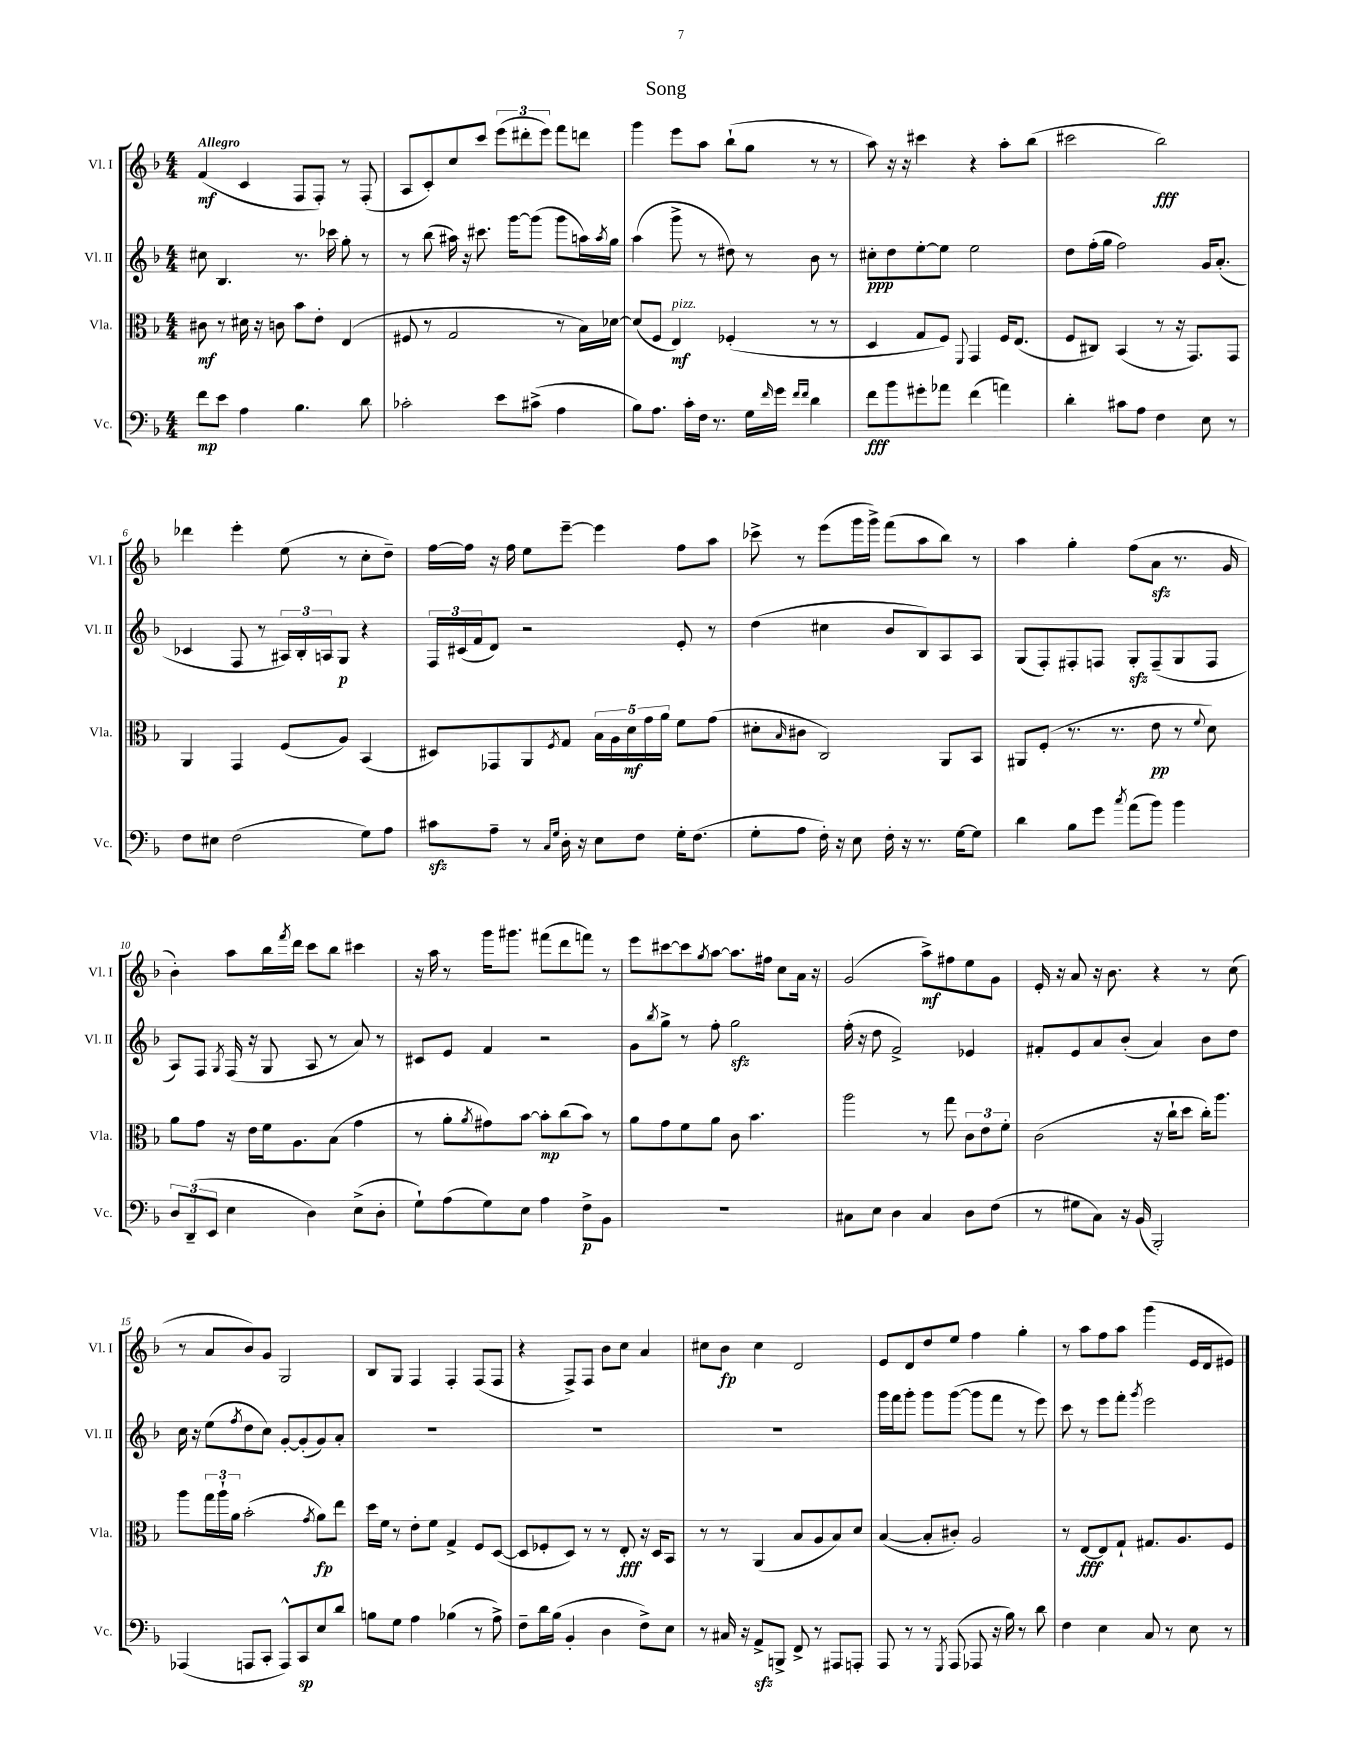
\header { title = "Song" }
<<
\new StaffGroup <<
\new Staff = "s0" \with { instrumentName = "Vl. I" shortInstrumentName = "Vl. I" } {
    \clef treble \key f \major \numericTimeSignature \time 4/4 \tempo "Allegro"
    f'4\mf( c'4 f8 f8-.) r8 f8-.( |
    a8 c'8-.) c''8 c'''8 \tuplet 3/2 { e'''8( dis'''8-. e'''8) } f'''8 d'''8 |
    g'''4 e'''8 a''8 bes''8-!( g''8 r8 r8 |
    a''8) r16 r16 cis'''4 r4 a''8-. bes''8( |
    cis'''2 bes''2\fff) |
    des'''4 e'''4-. e''8( r8 c''8-. d''8--) |
    f''16~ f''16 r16 f''16 e''8 e'''8~-- e'''4 f''8 a''8 |
    ces'''8-> r8 e'''8( g'''16 g'''16->) f'''8( a''8 bes''8) r8 |
    a''4 g''4-. f''8( a'8\sfz r8. g'16 |
    bes'4-.) a''8 bes''16 \acciaccatura { f'''8 } d'''16 c'''8 bes''8 cis'''4 |
    r16 a''16 r8 g'''16 gis'''8. fis'''8( d'''8 f'''8) r8 |
    e'''8 cis'''8~ cis'''8 \acciaccatura { g''8 } a''8~ a''8. fis''16 c''8 a'16 r16 |
    g'2( a''8->\mf) fis''8 e''8 g'8 |
    e'16-. r16 a'8 r16 bes'8. r4 r8 c''8( |
    r8 a'8 bes'8) g'8 g2 |
    bes8 g8 f4 f4-. f8( f8 |
    r4 f8->) f8 bes'8 c''8 a'4 |
    cis''8 bes'8\fp cis''4 d'2 |
    e'8 d'8 d''8 e''8 f''4 g''4-. |
    r8 a''8 f''8 a''8 g'''4( e'16 d'16 eis'8) \bar "|." |
}
\new Staff = "s1" \with { instrumentName = "Vl. II" shortInstrumentName = "Vl. II" } {
    \clef treble \key f \major \numericTimeSignature \time 4/4
    cis''8 bes4. r8. ces'''16 g''8-. r8 |
    r8 bes''8( ais''16) r16 cis'''8. g'''16~ g'''8( g'''8 a''16) \acciaccatura { a''8 } g''16 |
    a''4( g'''8-> r8 dis''8) r8 bes'8 r8 |
    cis''8-.\ppp d''8 e''8~-. e''8 e''2 |
    d''8 f''16-.( g''16 f''2) g'16 a'8.-.( |
    ces'4 f8 r8 \tuplet 3/2 { ais16) bes16-. a16 } g8\p r4 |
    \tuplet 3/2 { f16 cis'16( f'16 } d'8) r2 e'8-. r8 |
    d''4( cis''4 bes'8 bes8) a8 a8 |
    g8( f8-.) fis8-. f8 g8-.\sfz f8--( g8 f8 |
    a8) f8 \acciaccatura { g8 } f16( r16 g8 a8 r8 a'8) r8 |
    cis'8 e'8 f'4 r2 |
    g'8 \acciaccatura { bes''8 } g''8-> r8 f''8-. g''2\sfz |
    f''16-.( r16 d''8 f'2->) ees'4 |
    fis'8-. e'8 a'8 bes'8-.( a'4) bes'8 d''8 |
    c''16 r16 e''8( \acciaccatura { f''8 } d''8 c''8) g'8~-. g'8-.( g'8) a'8-. |
    R1 |
    R1 |
    R1 |
    g'''16 f'''16 g'''8-. g'''8 g'''8~( g'''8 f'''8 r8 e'''8) |
    c'''8 r8 e'''8 f'''8-. \acciaccatura { g'''8 } e'''2 \bar "|." |
}
\new Staff = "s2" \with { instrumentName = "Vla." shortInstrumentName = "Vla." } {
    \clef alto \key f \major \numericTimeSignature \time 4/4
    cis'8\mf r8 dis'16 r16 c'8 bes'8 e'8-. e4( |
    fis8 r8 g2 r8 bes16) des'16~ |
    des'8( f8 e4\mf^\markup { \italic "pizz." }) fes4-.( r8 r8 |
    d4 g8 f8) \appoggiatura { f,8 } g,4 f16 e8.( |
    f8 cis8) bes,4( r8 r16 g,8.) g,8 |
    a,4 g,4 f8( a8) bes,4( |
    dis8) ges,8 a,8 \acciaccatura { f8 } g8 \tuplet 5/4 { bes16 a16 d'16\mf g'16 a'16 } f'8 g'8( |
    dis'8-. \grace { bes16 } cis'8 c2) a,8 bes,8 |
    ais,8 f8-.( r8. r8. e'8\pp r8 \appoggiatura { f'8 } d'8) |
    a'8 g'8 r16 e'16 f'16 a8. bes8( g'4 |
    r8 a'8-. \acciaccatura { a'8 } gis'8) bes'8~ bes'8-.\mp c''8( bes'8) r8 |
    a'8 g'8 f'8 a'8 c'8 bes'4. |
    a''2 r8 g''8 \tuplet 3/2 { c'8 e'8 f'8-. } |
    c'2( r16 c''16-! d''8 c''16-.) a''8. |
    a''8 \tuplet 3/2 { g''16 a''16-! a'16 } bes'2-.( \acciaccatura { g'8 } a'8\fp) e''8 |
    d''16 f'16 r8 e'8-. f'8 g4-> f8 d8~( |
    d8 fes8-. d8) r8 r8 e8-.\fff r16 d16 bes,8 |
    r8 r8 a,4( bes8 a8 bes8) d'8 |
    bes4~( bes8-. cis'8-.) a2 |
    r8 e8~\fff e8 g8-! gis8. a8. f8 \bar "|." |
}
\new Staff = "s3" \with { instrumentName = "Vc." shortInstrumentName = "Vc." } {
    \clef bass \key f \major \numericTimeSignature \time 4/4
    f'8\mp e'8 a4 bes4. d'8 |
    ces'2-. e'8 cis'8->( a4 |
    bes8) a8. c'16-. f16 r8. g16 \grace { f'16 } g'16 \grace { f'16 f'16 } d'4 |
    f'8\fff bes'8 gis'8-. aes'8 f'4( a'4) |
    d'4-. cis'8 a8 f4 e8 r8 |
    f8 eis8 f2( g8) a8 |
    cis'8\sfz a8-- r8 \grace { c16 g16 } d16-. r16 e8 f8 g16-. f8.( |
    g8-. a8 f16-.) r16 e8 f16-. r16 r8. g16~ g8 |
    d'4 bes8 g'8 \acciaccatura { c''8 } a'8( bes'8) bes'4 |
    \tuplet 3/2 { d8 d,8--( e,8 } e4 d4) e8->( d8-. |
    g8-!) a8( g8) e8 a4 f8->\p bes,8 |
    R1 |
    cis8 e8 d4 cis4 d8 f8( |
    r8 gis8 c8) r16 bes,16( bes,,2-.) |
    aes,,4( a,,8 c,8-. a,,8-^) c,8\sp e8 d'8 |
    b8 g8 a4 bes4( r8 a8->) |
    f8-- d'16 bes16( bes,4-. d4 f8->) e8 |
    r8 cis16 r16 a,8->\sfz b,,8-> f,8-> r8 ais,,8 a,,8-. |
    a,,8 r8 r8 \acciaccatura { g,,8 } a,,8( aes,,8 r16 bes16) r8 d'8 |
    f4 e4 c8 r8 e8 r8 \bar "|." |
}
>>
>>
